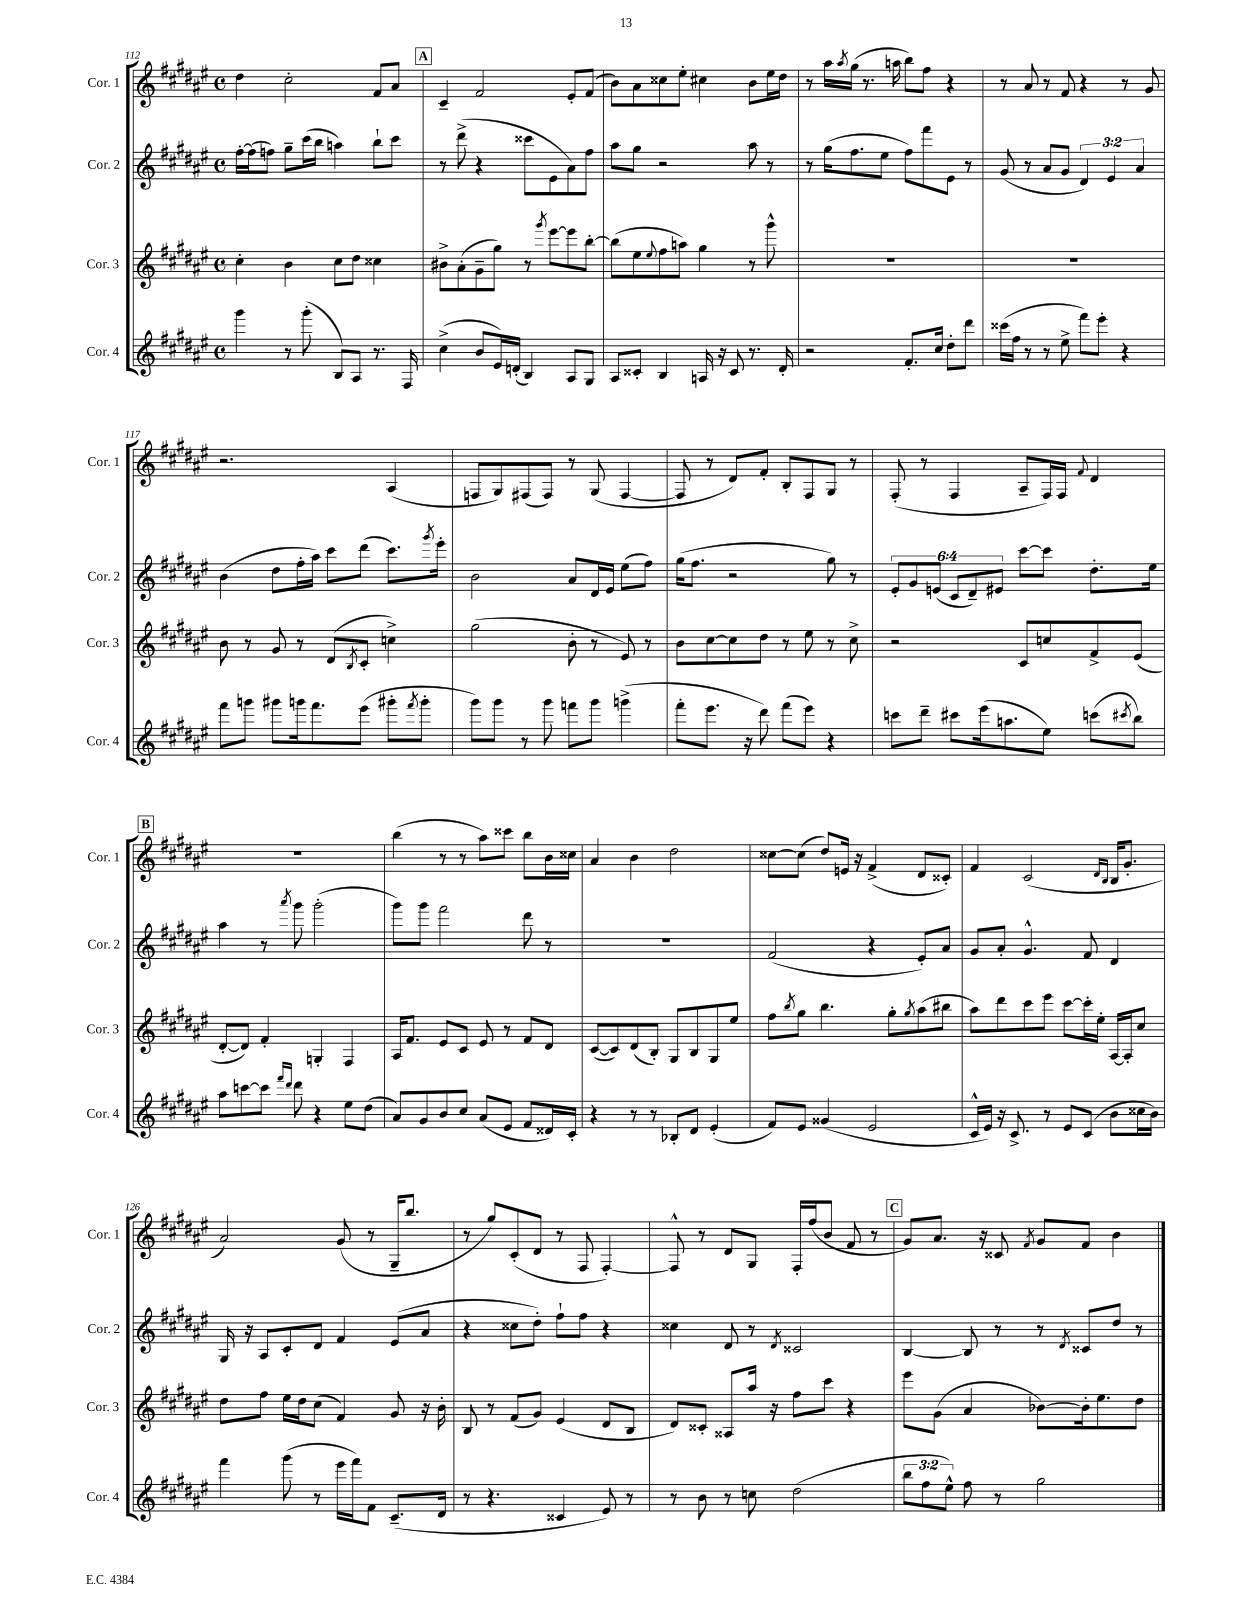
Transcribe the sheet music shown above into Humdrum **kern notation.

**kern	**kern	**kern	**kern
*part4	*part3	*part2	*part1
*staff4	*staff3	*staff2	*staff1
*I"Cor. 4	*I"Cor. 3	*I"Cor. 2	*I"Cor. 1
*I'Cor. 4	*I'Cor. 3	*I'Cor. 2	*I'Cor. 1
*clefG2	*clefG2	*clefG2	*clefG2
*k[f#c#g#d#a#e#]	*k[f#c#g#d#a#e#]	*k[f#c#g#d#a#e#]	*k[f#c#g#d#a#e#]
*M4/4	*M4/4	*M4/4	*M4/4
*met(c)	*met(c)	*met(c)	*met(c)
=112	=112	=112	=112
4ggg#\	4cc#'\	[16ff#'\LL	4dd#\
.	.	(16ff#\J]	.
.	.	8ffn\J)	.
8r	4b\	8gg#~\L	2cc#'\
(8ggg#'\	.	(16ccc#\L	.
.	.	16bb\JJ	.
8B/L)	8cc#\L	4aan\)	.
8A#/J	8dd#\J	.	.
8.r	4cc##X\	8bb`\L	8f#/L
.	.	8ccc#\J	8a#/J
16F#/	.	.	.
!!LO:REH:place=s1:t=A
=113	=113	=113	=113
(4cc#^\	8b#X^\L	8r	4c#~/
.	(8a#'\	(8ddd#^\	.
8b/L	8g#~\	4r	2f#/
16e#/L)	8gg#\J)	.	.
(16dn'/JJ	.	.	.
4B/)	8r	8ccc##X\L	.
.	8qggg#/	.	.
.	[8eee#\L	8e#\	.
8A#/L	8eee#\]	8a#\)	8e#'/L
8G#/J	[8bb'\J	8ff#\J	(8f#/J
=114	=114	=114	=114
8A#/L	(8bb\L]	8aa#\L	8b\L)
8c##X'/J	8ee#\	8gg#\J	8a#\
.	8qqee#/	.	.
4B/	8ff#\	2r	8cc##X\
.	8aan\J)	.	8ee#'\J
16An/	4gg#\	.	4cc#X\
16r	.	.	.
8c##/	.	.	.
8.r	8r	8aa#\	8b\L
.	8ggg#^^\	8r	16ee#\L
16d#'/	.	.	16dd#\JJ
=115	=115	=115	=115
2r	1r	8r	8r
.	.	(16gg#\KL	16aa#\LL
.	.	.	8qaa#/
.	.	8.ff#\	(16gg#\JJ
.	.	.	8.r
.	.	8ee#\J	.
.	.	.	16aan\
8.f#'/L	.	8ff#\L)	8bb\L)
.	.	8fff#\	8ff#\J
16cc#/Jk	.	.	.
8dd#'\L	.	8e#\J	4r
8ddd#\J	.	8r	.
=116	=116	=116	=116
(16ccc##X\LL	1r	(8g#/	8r
16ff#\JJ	.	.	.
8r	.	8r	8a#/
8r	.	8a#/L	8r
8ee#^\	.	8g#/J	8f#/
8fff#\L)	.	6d#/)	4r
8eee#'\J	.	.	.
.	.	6e#/	.
4r	.	.	8r
.	.	6a#/	.
.	.	.	8g#/
!!LO:LB:g=z
=117	=117	=117	=117
8fff#\L	8b\	(4b\	2.r
8gggn\J	8r	.	.
8ggg#X\L	8g#/	8dd#\L	.
16gggn\k	8r	16ff#'\L	.
8.fff#\	.	16aa#\JJ)	.
.	(8d#/L	8ccc#\L	.
.	8qB/	.	.
(8eee#\J	8c#'/J	(8ddd#\J	.
8ggg#X'\L	4ccn^\)	8.ccc#\L)	(4A#/
8qfff#/	.	.	.
8ggg#'\J	.	.	.
.	.	8qggg#/	.
.	.	16eee#'\Jk	.
=118	=118	=118	=118
8ggg#\L)	(2gg#\	2b\	8Fn/L
8ggg#\J	.	.	8G#/)
8r	.	.	(8F#X/
8ggg#\	.	.	8F#/J)
8fffn\L	8b'\	8a#/L	8r
8ggg#\J	8r	16d#/L	(8G#/
.	.	16e#/JJ	.
(4gggn^\	8e#/)	(8ee#\L	[4F#/
.	8r	8ff#\J)	.
=119	=119	=119	=119
8fff#'\L	8b\L	(16gg#\KL	8F#/]
.	.	8.ff#\J	.
8.eee#\J	[8cc#\	.	8r
.	8cc#\]	2r	8d#/L)
16r	.	.	.
8ddd#\)	8dd#\J	.	8f#'/J
(8fff#\L	8r	.	8B'/L
8eee#\J)	8ee#\	.	8F#/
4r	8r	8gg#\)	8G#/J
.	8cc#^\	8r	8r
=120	=120	=120	=120
8cccn\L	2r	12e#'/L	(8F#'/
.	.	12g#/	.
8ddd#~\J	.	.	8r
.	.	(12en/J	.
8ccc#X\L	.	12c#/L	4F#/
.	.	12d#~/)	.
(16eee#\k	.	.	.
.	.	12e#X/J	.
8.aan\	.	.	.
.	8c#/L	[8ccc#\L	8A#~/L
8ee#\J)	8ccn/	8ccc#\J]	16F#/L)
.	.	.	16F#/JJ
.	.	.	8qqf#/
(8cccn\L	8f#^/	8.dd#'\L	4d#/
8qccc#X/	.	.	.
8bb\J)	(8e#/J	.	.
.	.	16ee#\Jk	.
!!LO:LB:g=z
!!LO:REH:place=s1:t=B
=121	=121	=121	=121
8aa#\L	[8d#'/L	4aa#\	1r
[8cccn\	8d#/J])	.	.
8ccc\J]	4f#'/	8r	.
16qqfff#/LL	.	.	.
16qqddd#/JJ	.	8qaaa#/	.
8ddd#\	.	8ggg#\	.
4r	4Gn'/	(2ggg#'\	.
8ee#\L	4F#/	.	.
(8dd#\J	.	.	.
=122	=122	=122	=122
8a#/L)	16A#/KL	8ggg#\L)	(4bb\
.	8.f#/J	.	.
8g#/	.	8ggg#\J	.
8b/	8e#/L	2fff#\	8r
8cc#/J	8c#/J	.	8r
(8a#/L	8e#/	.	8aa#\L)
8e#/J	8r	.	8ccc##X\J
8f#/L	8f#/L	8ddd#\	8bb\L
16d##X/L)	8d#/J	8r	16b\L
16c#'/JJ	.	.	16cc##X\JJ
=123	=123	=123	=123
4r	([8c#/L	1r	4a#/
.	8c#/])	.	.
8r	(8d#/	.	4b\
8r	8B'/J)	.	.
8B-X'/L	8G#/L	.	2dd#\
8d#/J	8B/	.	.
(4e#'/	8G#/	.	.
.	8ee#/J	.	.
=124	=124	=124	=124
8f#/L)	8ff#\L	(2f#/	[8cc##X\L
.	8qbb/	.	.
8e#/J	8gg#\J	.	(8cc##\J]
(4g##X/	4.bb\	.	8dd#/L)
.	.	.	16en/Jk
.	.	.	16r
2e#/	.	4r	(4f#^/
.	8gg#'\L	.	.
.	8qgg#/	.	.
.	(8aa#\	8e#'/L)	8d#/L
.	8bb#X\J	8a#/J	8c##X'/J)
=125	=125	=125	=125
16c#^^/LL	8aa#\L)	8g#/L	4f#/
16e#/JJ)	.	.	.
16r	8ddd#\	8a#'/J	.
8.c#^/	.	.	.
.	8ccc#\	4.g#^^/	(2c#/
8r	8eee#\J	.	.
8e#/L	[8ccc#\L	.	.
(8c#/J	16ccc#'\L]	8f#/	.
.	16ee#'\JJ	.	.
.	.	.	16qqd#/LL
.	.	.	16qqB/JJ
8b\L	[16A#/LL	4d#/	16B/KL
.	16A#'/J]	.	8.g#'/J
16cc##X\L	8cc#/J	.	.
16b\JJ)	.	.	.
!!LO:LB:g=z
=126	=126	=126	=126
4fff#\	8dd#\L	16G#/	2a#/)
.	.	16r	.
.	8ff#\J	8A#/L	.
(8ggg#\	16ee#\LL	8c#'/	.
.	16dd#\J	.	.
8r	(8cc#\J	8d#/J	.
16eee#\LL	4f#/)	4f#/	(8g#/
16fff#\J)	.	.	.
8f#\J	.	.	8r
(8.c#~/L	8g#/	(8e#/L	16G#~/KL
.	.	.	8.bb/J
.	16r	8a#/J	.
16d#/Jk	16b'\	.	.
=127	=127	=127	=127
8r	8B/	4r	8r
4.r	8r	.	8gg#/L)
.	(8f#/L	8cc##X\L	(8c#'/
.	8g#/J)	8dd#'\J)	8d#/J
4c##X/	(4e#/	8ff#`\L	8r
.	.	8ff#\J	8F#/
8e#/)	8d#/L	4r	[4F#'/)
8r	8B/J	.	.
=128	=128	=128	=128
8r	8d#/L)	4cc##X\	8F#^^/]
8b\	8c##X'/J	.	8r
8r	8A##X/L	8d#/	8d#/L
8ccn\	16aa#/Jk	8r	8G#/J
.	16r	.	.
.	.	8qd#/	.
(2dd#\	8ff#\L	2c##X/	16F#'/LL
.	.	.	(16ff#/J
.	8ccc#\J	.	8b/J
.	4r	.	8f#/
.	.	.	8r
!!LO:REH:place=s1:t=C
=129	=129	=129	=129
12bb\L	8eee#\L	[4B/	8g#/L)
12ff#\	.	.	.
.	(8g#\J	.	8.a#/J
12ee#^^\J)	.	.	.
8ff#\	4a#/	8B/]	.
.	.	.	16r
8r	.	8r	8c##X/
.	.	.	8qf#/
2gg#\	[8b-X\L)	8r	8g#/L
.	.	8qd#/	.
.	16b-'\k]	8c##X/L	8f#/J
.	8.ee#\	.	.
.	.	8dd#/J	4b\
.	8dd#\J	8r	.
==	==	==	==
*-	*-	*-	*-
